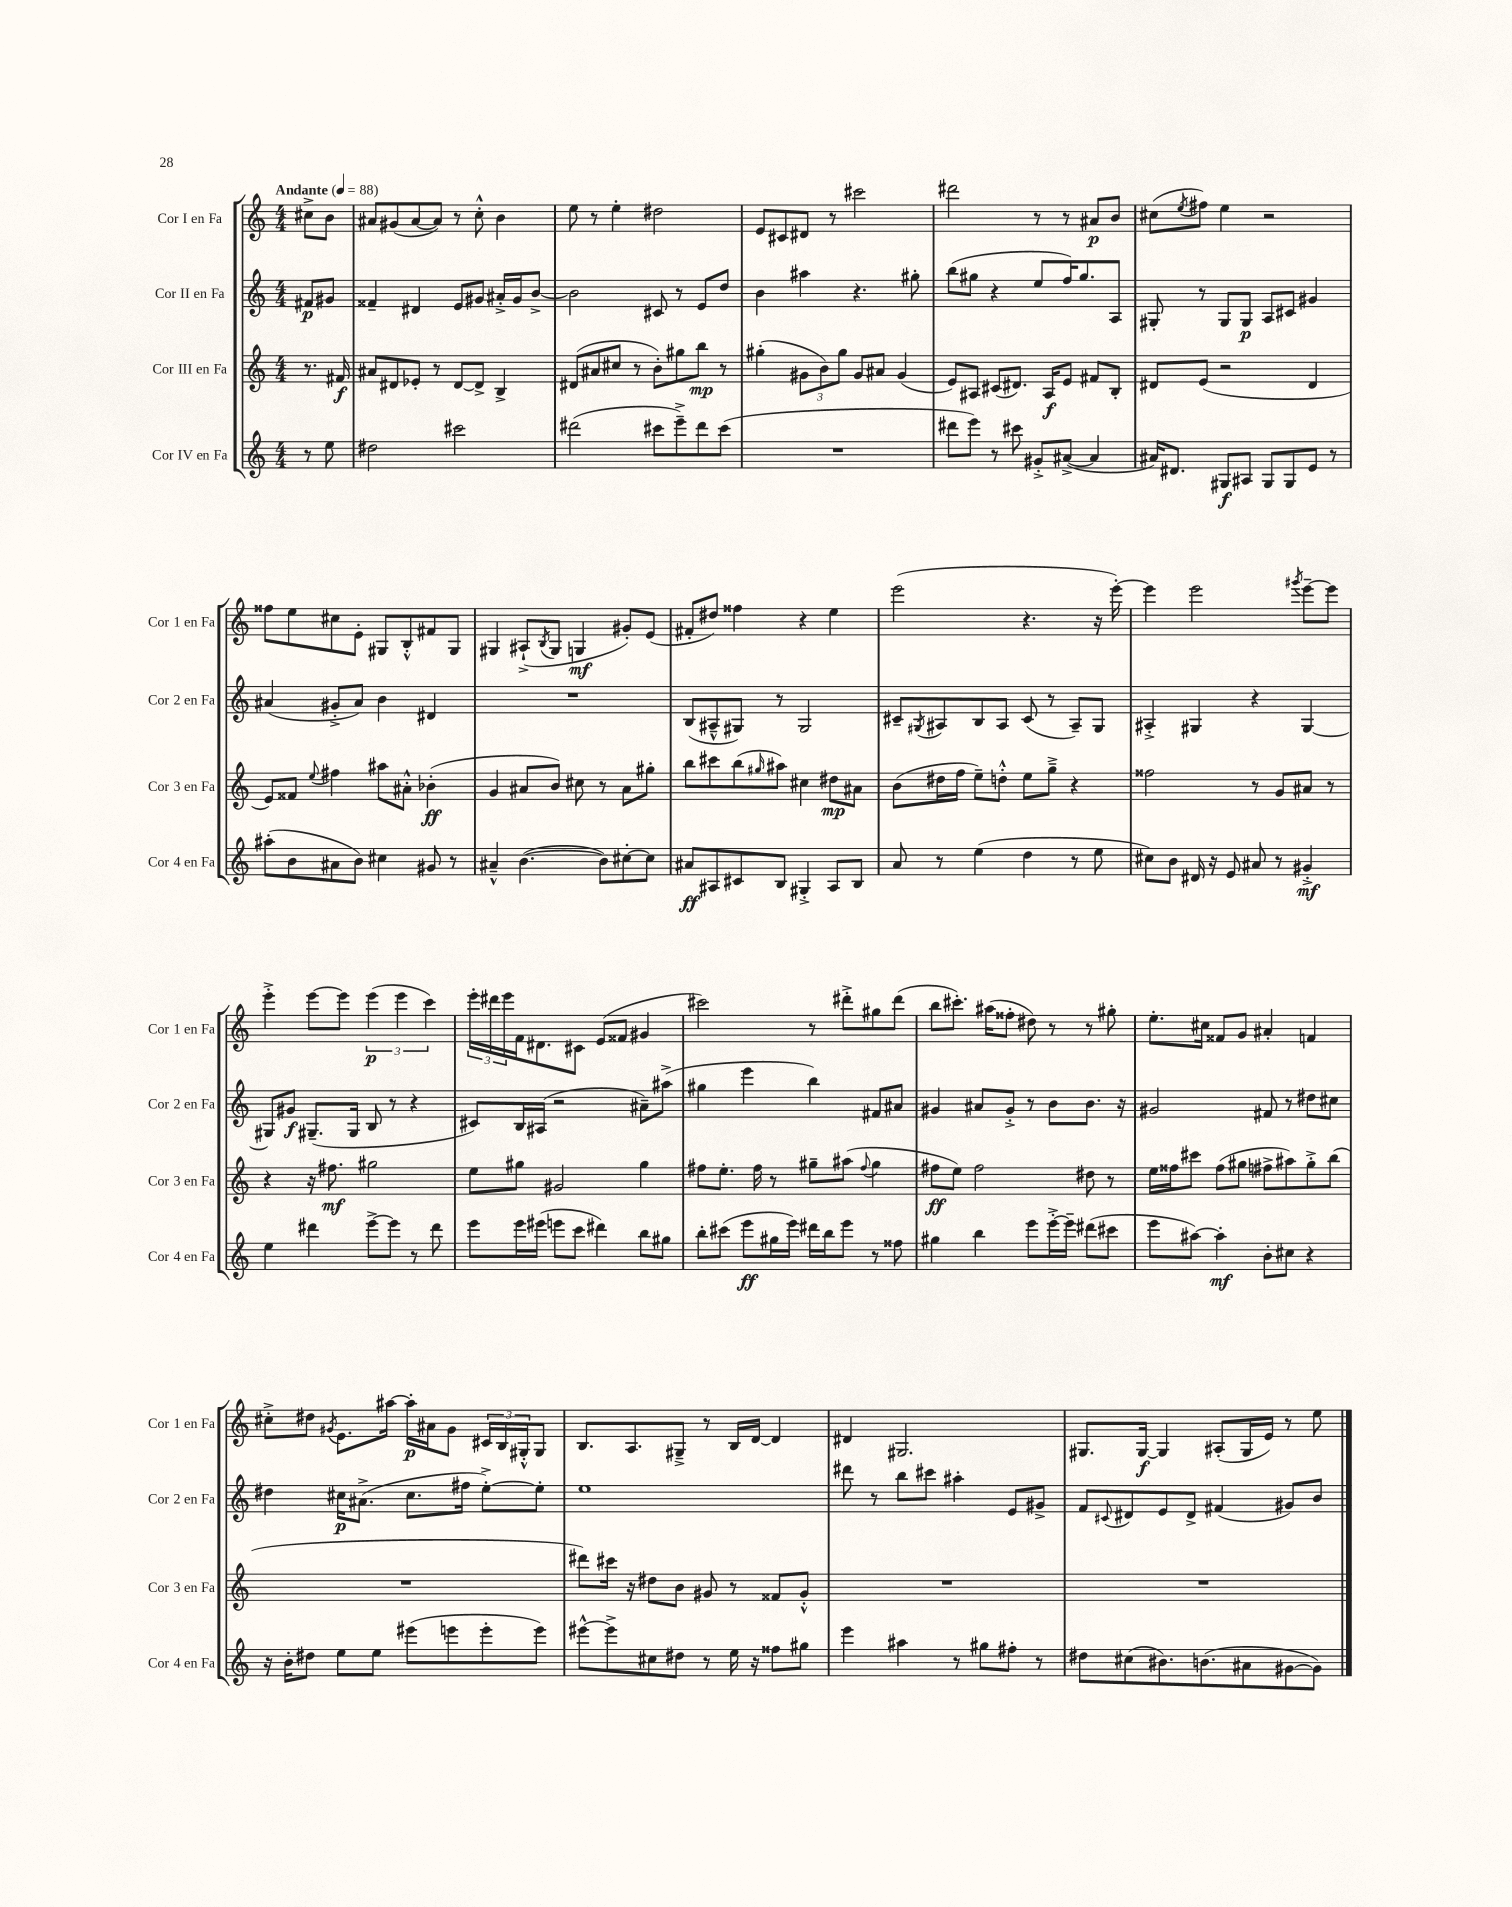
<<
\new StaffGroup <<
\new Staff = "s0" \with { instrumentName = "Cor I en Fa" shortInstrumentName = "Cor 1 en Fa" } {
    \clef treble \key c \major \numericTimeSignature \time 4/4 \partial 4 \tempo "Andante" 4 = 88
    cis''8-> b'8 |
    ais'8 gis'8( ais'8~ ais'8) r8 c''8-.-^ b'4 |
    e''8 r8 e''4-. dis''2 |
    e'8 cis'8 dis'8 r8 cis'''2 |
    dis'''2 r8 r8 ais'8\p b'8 |
    cis''8( \acciaccatura { e''8 } fis''8) e''4 r2 |
    fisis''8 e''8 cis''8 e'8-. gis8 b8-.-^ fis'8 gis8 |
    gis4 ais8-!->( \acciaccatura { b8 } gis8 g4\mf gis'8-.) e'8( |
    fis'8-. dis''8) fisis''4 r4 e''4 |
    e'''2( r4. r16 e'''16~-.) |
    e'''4 e'''2 \acciaccatura { gis'''8 } e'''8~-- e'''8 |
    e'''4-.-> e'''8~ e'''8 \tuplet 3/2 { e'''4\p( e'''4 c'''4) } |
    \tuplet 3/2 { e'''16-. dis'''16 e'''16 } f'16 dis'8. cis'8 e'8( fisis'8 gis'4 |
    cis'''2) r8 dis'''8-.-> gis''8 dis'''8( |
    b''8 cis'''8.-.) ais''16( fisis''8-. dis''8) r8 r8 gis''8-. |
    e''8.-. cis''16 fisis'8 g'8 ais'4-. f'4 |
    cis''8-.-> dis''8 \acciaccatura { gis'8 } e'8. ais''16~ ais''16-.\p ais'16 gis'8 \tuplet 3/2 { cis'16 b16 gis16-.-^ } gis8 |
    b8. a8. gis8---> r8 b16 d'16~ d'4 |
    dis'4 gis2. |
    gis8. gis16~\f gis4 ais8-.( gis16 e'16) r8 e''8 \bar "|." |
}
\new Staff = "s1" \with { instrumentName = "Cor II en Fa" shortInstrumentName = "Cor 2 en Fa" } {
    \clef treble \key c \major \numericTimeSignature \time 4/4 \partial 4
    fis'8\p gis'8 |
    fisis'4-- dis'4 e'8 gis'8 ais'16-.-> gis'16 b'8~-> |
    b'2 cis'8 r8 e'8 d''8 |
    b'4 ais''4 r4. gis''8-. |
    b''8( gis''8 r4 e''8 f''16) gis''8. a8 |
    gis8-. r8 gis8 gis8\p a8 cis'8 gis'4 |
    ais'4( gis'8-.-> ais'8) b'4 dis'4 |
    R1 |
    b8( ais8---^ gis8) r8 gis2 |
    cis'8-- \acciaccatura { gis8 } ais8 b8 ais8 cis'8( r8 ais8--) gis8 |
    ais4-.-> gis4 r4 gis4~ |
    gis8 gis'8\f gis8.--( gis16 b8 r8 r4 |
    cis'8) b16 ais16( r2 ais'8--) ais''8->( |
    gis''4 e'''4 b''4) fis'8 ais'8 |
    gis'4 ais'8 gis'8-.-> r8 b'8 b'8. r16 |
    gis'2 fis'8 r8 dis''8 cis''8 |
    dis''4 cis''16\p ais'8.->( cis''8. fis''16 e''8~-.->) e''8-. |
    e''1 |
    dis'''8 r8 b''8 cis'''8 ais''4-. e'8 gis'8-> |
    f'8 \appoggiatura { cis'8 } dis'8 e'8 dis'8-> fis'4( gis'8) b'8 \bar "|." |
}
\new Staff = "s2" \with { instrumentName = "Cor III en Fa" shortInstrumentName = "Cor 3 en Fa" } {
    \clef treble \key c \major \numericTimeSignature \time 4/4 \partial 4
    r8. fis'16\f |
    ais'8 dis'8 ees'8-. r8 dis'8~ dis'8-> b4-> |
    dis'8( ais'8 cis''8 r8 b'8-.) gis''8 b''8\mp r8 |
    gis''4-.( \tuplet 3/2 { gis'8 b'8) gis''8 } gis'8 ais'8 gis'4( |
    e'8) ais8 cis'8( dis'8.) ais16\f e'8 fis'8 b8-. |
    dis'8 e'8( r2 dis'4 |
    e'8) fisis'8 \appoggiatura { e''8 } fis''4 ais''8 ais'8-.-^ bes'4-.\ff( |
    g'4 ais'8 b'8) cis''8 r8 ais'8 gis''8-. |
    b''8 cis'''8 b''8( \grace { gis''16 } ais''8) cis''4 dis''8\mp ais'8 |
    b'8( dis''16 f''16 e''8--) d''8-.-^ e''8 g''8---> r4 |
    fisis''2 r8 g'8 ais'8 r8 |
    r4 r16 fis''8.\mf gis''2 |
    e''8 gis''8 gis'2 gis''4 |
    fis''8 e''8.-. fis''16 r8 gis''8-- ais''8( \appoggiatura { fis''8 } gis''4 |
    fis''8\ff e''8) fis''2 dis''8 r8 |
    e''16 fisis''16 cis'''8 fisis''8( gis''8 fis''8-> ais''8) gis''8-.-> b''8( |
    R1 |
    dis'''8) cis'''16 r16 dis''8 b'8 gis'8 r8 fisis'8 gis'8-.-^ |
    R1 |
    R1 \bar "|." |
}
\new Staff = "s3" \with { instrumentName = "Cor IV en Fa" shortInstrumentName = "Cor 4 en Fa" } {
    \clef treble \key c \major \numericTimeSignature \time 4/4 \partial 4
    r8 e''8 |
    dis''2 cis'''2 |
    dis'''2( cis'''8 e'''8--->) dis'''8 cis'''8( |
    R1 |
    dis'''8 e'''8) r8 cis'''8 gis'8-.-> ais'8~->( ais'4 |
    ais'16) dis'8. gis8\f ais8 gis8 gis8 e'8 r8 |
    ais''8-.( b'8 ais'8 b'8) cis''4 gis'8 r8 |
    ais'4---^ b'4.~( b'8) cis''8~-. cis''8 |
    ais'8\ff ais8 cis'8 b8 gis4-.-> ais8 b8 |
    a'8 r8 e''4( d''4 r8 e''8 |
    cis''8) b'8 dis'16 r16 e'8 ais'8 r8 gis'4-.->\mf |
    e''4 dis'''4 e'''8~-> e'''8 r8 dis'''8 |
    e'''8 e'''16 eis'''16( e'''8 c'''8 dis'''4) b''8 gis''8 |
    b''8-. cis'''8( e'''8\ff gis''16 e'''16) dis'''16 b''16 e'''8 r8 fisis''8 |
    gis''4 b''4 e'''8 e'''16~-.-> e'''16-- dis'''8( cis'''8 |
    e'''8 ais''8~) ais''4-.\mf b'8-. cis''8 r4 |
    r16 b'16-. dis''8 e''8 e''8 eis'''8( e'''8 e'''8-. e'''8) |
    eis'''8~-^ eis'''8-> cis''8 dis''8 r8 e''16 r16 fisis''8 gis''8 |
    e'''4 ais''4 r8 gis''8 fis''8-. r8 |
    dis''8 cis''8( bis'8.) b'8.( ais'8 gis'8~ gis'8) \bar "|." |
}
>>
>>
\layout { \context { \Score \remove "Bar_number_engraver" } }
